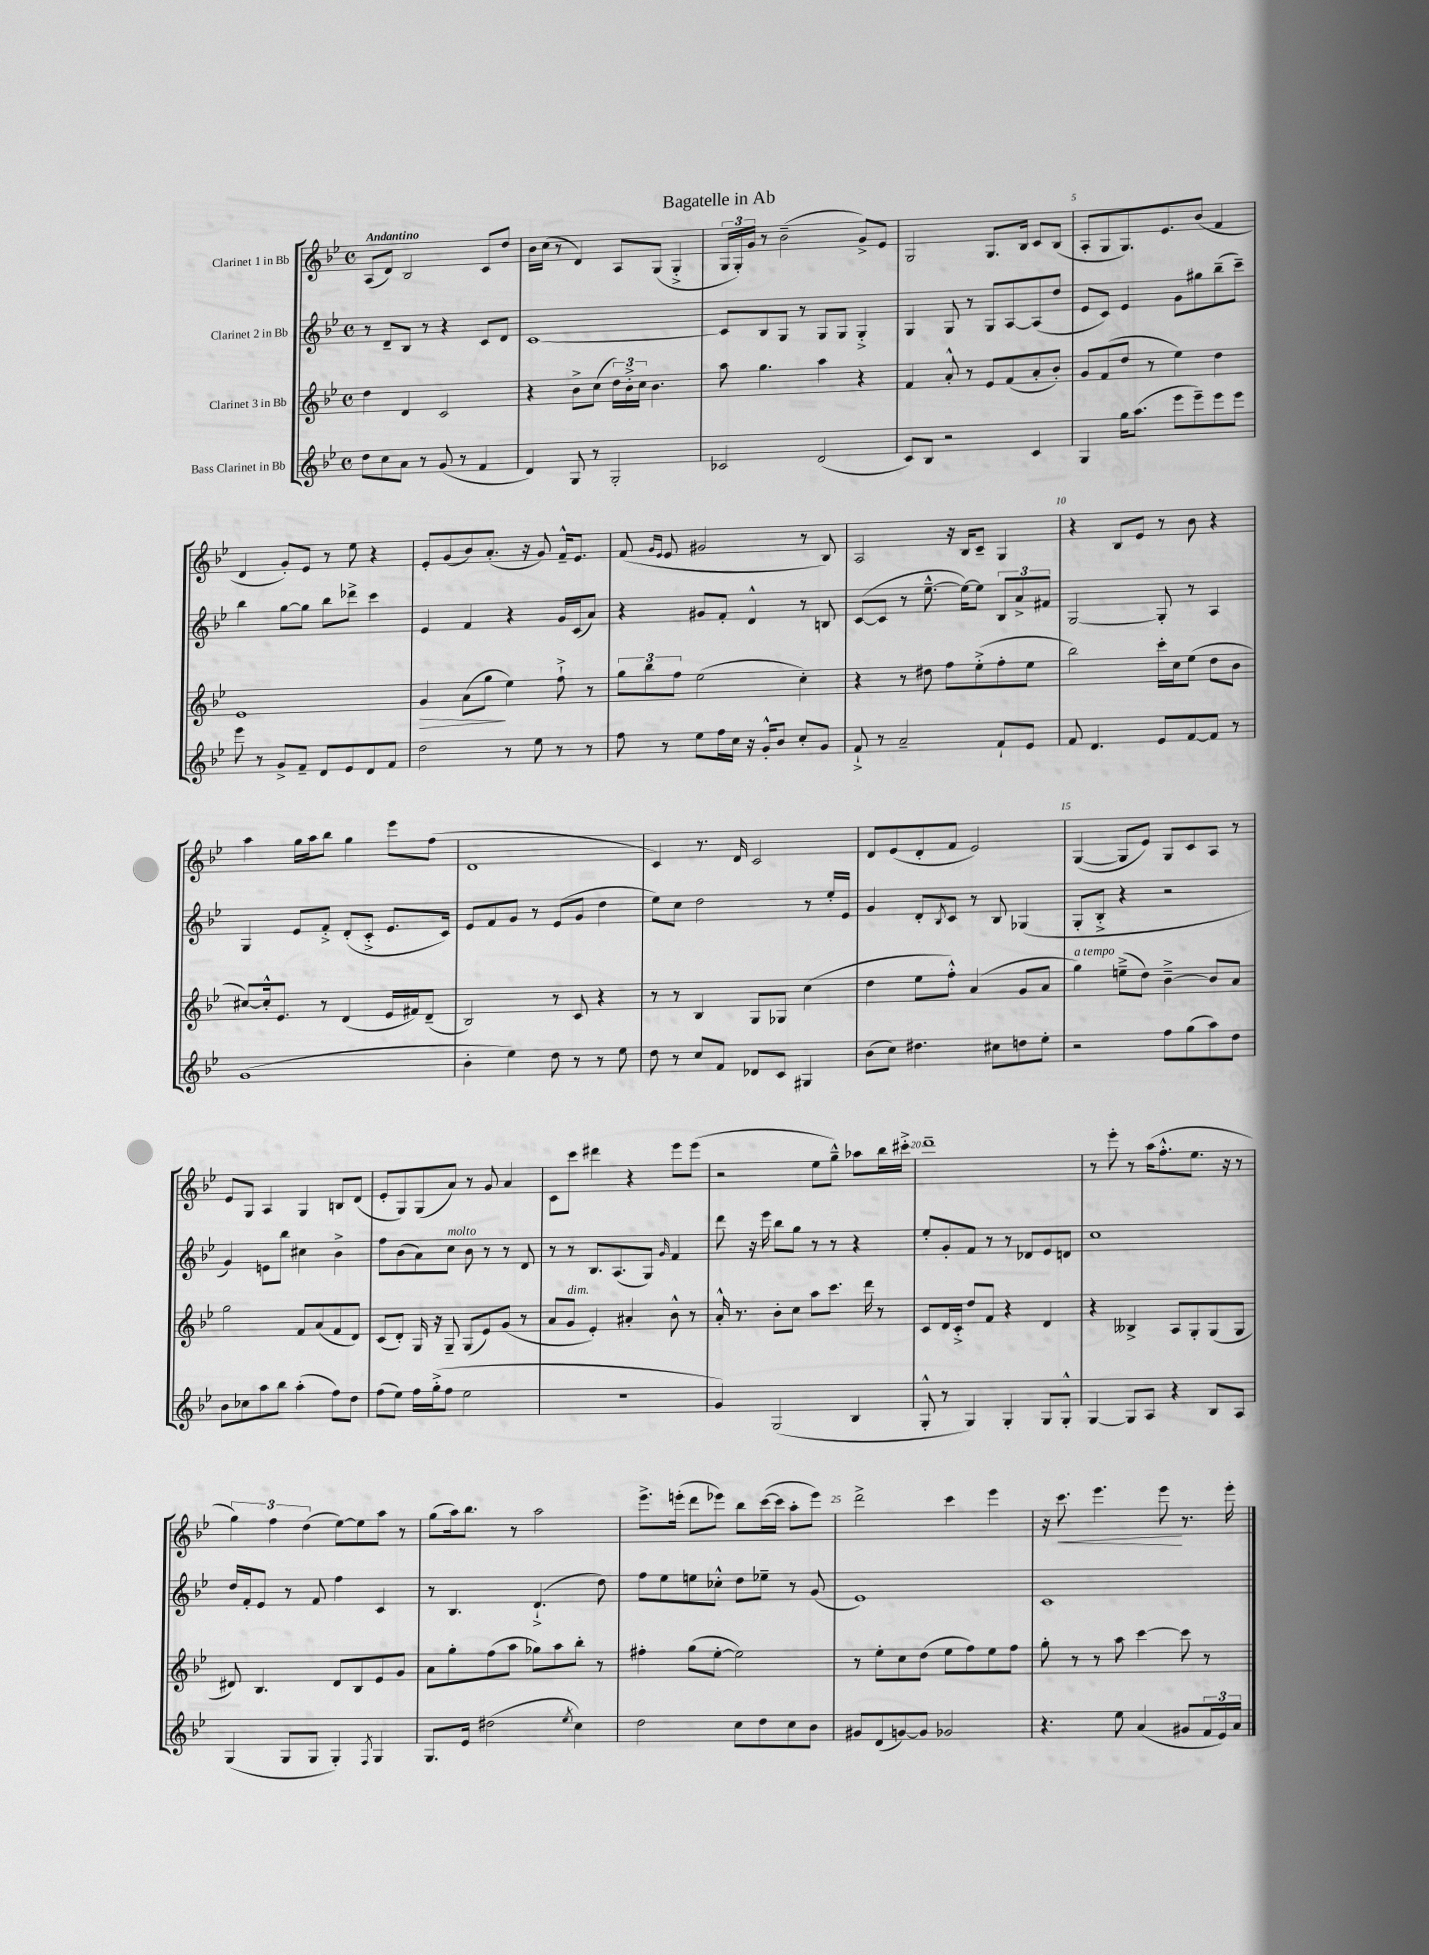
\header { title = "Bagatelle in Ab" }
<<
\new StaffGroup <<
\new Staff = "s0" \with { instrumentName = "Clarinet 1 in Bb" } {
    \clef treble \key bes \major \defaultTimeSignature \time 4/4 \tempo "Andantino"
    a8( d'8) bes2 c'8 d''8 |
    bes'16 c''16( r8 d'4) a8 g8( g4-.-> |
    \tuplet 3/2 { g16 g16-.) g'16 } r8 bes'2--( g'8->) ees'8 |
    g2 g8. bes16 c'8 bes8( |
    a8-. g8 g8.) ees'8. bes'8( f'4 |
    d'4 g'8-.) ees'8 r8 ees''8 r4 |
    ees'8-. g'8( bes'8) a'8.-.( r16 g'8) f'16---^ ees'8. |
    f'8( \grace { g'16 ees'16 } ees'8 gis'2 r8 bes8) |
    a2 r16 bes16 c'8-- g4 |
    r4 bes8 ees'8 r8 bes'8 r4 |
    a''4 g''16 a''16 bes''8 g''4 ees'''8 f''8( |
    d'1 |
    c'4) r8. d'16 c'2 |
    d'8 ees'8( d'8-. f'8 ees'2) |
    g4~( g8 ees'8) g8 c'8 a8 r8 |
    ees'8 g8 a4 g4 b8 d'8( |
    ees'8-. g8) g8( a'8) r8 g'8 a'4 |
    c'8 c'''8 dis'''4 r4 ees'''8 ees'''8( |
    r2 ees''8 g''8---^) aes''8 bes''16 cis'''16-.-> |
    d'''1-- |
    r8 ees'''8-. r8 a''16( f''8.-.-^ ees''8. r16 r8 |
    \tuplet 3/2 { g''4) f''4 d''4( } ees''8~) ees''8 a''8 r8 |
    g''8( a''16) bes''8. r8 a''2 |
    ees'''8.-> e'''16-.( d'''8 ees'''8) bes''8 c'''16~( c'''16 a''8-. ees'''8) |
    d'''2-> c'''4 ees'''4 |
    r16 c'''8.\< ees'''4. ees'''8\! r8. ees'''16-. \bar "|." |
}
\new Staff = "s1" \with { instrumentName = "Clarinet 2 in Bb" } {
    \clef treble \key bes \major \defaultTimeSignature \time 4/4
    r8 d'8-- bes8 r8 r4 c'8 d'8 |
    c'1~ |
    c'8 bes8 g8 r8 g8 g8 g4-.-> |
    g4 g8 r8 g8 a8~ a8( d''8 |
    ees'8 c'8) ees'4 g'8 gis''8 bes''8--( c'''8--) |
    bes''4 g''8~ g''8 bes''8 des'''8-> c'''4 |
    ees'4 f'4 r4 g'16 c'16( a'8) |
    r4 gis'8 f'8-. d'4-^ r8 b8 |
    c'8~( c'8 r8 ees''8.~---^ ees''16~) ees''8 \tuplet 3/2 { bes8 a'8-> fis'8 } |
    g2~ g8-. r8 a4 |
    g4 ees'8 f'8-.-> d'8-.( c'8-.-> ees'8. c'16) |
    ees'8 f'8 g'8 r8 ees'8( g'8 d''4 |
    ees''8) c''8 d''2 r8 ees''16-. ees'16 |
    g'4 d'8-. \acciaccatura { bes8 } c'8 r8 bes8 ges4( |
    g8-. bes8-.-> r4 r2 |
    g'4) e'8 bes''8 cis''4 bes'4-> |
    f''8 bes'8( a'8) c''8^\markup { \italic "molto" } bes'8 r8 r8 d'8 |
    r8 r8 bes8. a8.( g8) \grace { g'16 } f'4 |
    d'''8 r16 ees'''16 bes''8 g''8 r8 r8 r4 |
    ees''8-. g'8-. f'8 r8 r8 des'8 ees'8 d'8 |
    c''1 |
    d''16 f'16-. ees'8 r8 f'8 f''4 c'4 |
    r8 bes4. d'4.-!->( d''8) |
    f''8 ees''8 e''8 ces''8-.-^ d''8 ees''8-- r8 g'8( |
    ees'1) |
    c'1 \bar "|." |
}
\new Staff = "s2" \with { instrumentName = "Clarinet 3 in Bb" } {
    \clef treble \key bes \major \defaultTimeSignature \time 4/4
    d''4 d'4 c'2 |
    r4 bes'8-> c''8( \tuplet 3/2 { d''16) bes'16-.-> c''16 } bes'4. |
    a''8 g''4. a''4 r4 |
    f'4 a'8-.-^ r8 ees'8 f'8( a'8-. bes'8-.) |
    g'8 f'8( d''8 r8 ees''4) d''4 |
    ees'1 |
    g'4\> a'8( g''8\! ees''4) f''8-!-> r8 |
    \tuplet 3/2 { g''8 bes''8 f''8 } ees''2( c''4-.) |
    r4 r8 dis''8 f''8 ees''8-.->( f''8-. ees''8 |
    bes''2) c'''16-. c''16 ees''8( d''8 bes'8 |
    cis''8~) cis''16-.-^ ees'8. r8 d'4( ees'16 fis'16) d'8--( |
    bes2) r8 c'8 r4 |
    r8 r8 bes4 g8 ges8 c''4( |
    d''4 ees''8 f''8-.-^) a'4( g'8 a'8 |
    g''4^\markup { \italic "a tempo" }) e''8--->( d''8) bes'4~---> bes'8 a'8 |
    g''2 f'8 a'8( f'8 d'8) |
    c'8( d'8-.) g16 r16 g8-- g8( ees'8) g'8( r8 |
    a'8 g'8^\markup { \italic "dim." } ees'4-.) ais'4-. bes'8-^ r8 |
    a'16-.-^ r8. bes'8-. c''8 a''8 c'''8. d'''16 r8 |
    c'8 d'16 c'16-.-> d''8 f'8 r4 d'4 |
    r4 beses4-> a8 g8-. g8( g8 |
    dis'8) bes4. dis'8 bes8 ees'8 g'8 |
    a'8 g''8-. f''8( a''8 ges''8) a''8 bes''8-. r8 |
    fis''4-. g''8( ees''8~-. ees''2) |
    r8 ees''8-. c''8 d''8( ees''8 f''8) ees''8 f''8 |
    g''8-. r8 r8 a''8 c'''4~ c'''8 r8 \bar "|." |
}
\new Staff = "s3" \with { instrumentName = "Bass Clarinet in Bb" } {
    \clef treble \key bes \major \defaultTimeSignature \time 4/4
    d''8 c''8 a'8 r8 g'8( r8 f'4 |
    d'4) g8 r8 g2-. |
    ces'2 d'2( |
    c'8) bes8 r2 c'4 |
    g4 g''16 a''8.( ees'''8 ees'''8--) ees'''8 ees'''8 |
    ees'''8 r8 g'8-> f'8-- d'8 ees'8 d'8 f'8 |
    d''2 r8 ees''8 r8 r8 |
    f''8 r8 ees''8 f''16 c''16 r16 g'16-.-^ bes'8 c''8-. g'8 |
    f'8-!-> r8 a'2-- f'8-! ees'8 |
    f'8 d'4. ees'8 f'8~ f'8 r8 |
    g'1( |
    bes'4-. ees''4) d''8 r8 r8 ees''8 |
    d''8 r8 c''8 f'8 des'8 c'8 gis4 |
    bes'8( c''8) dis''4. cis''8 d''8 ees''8-. |
    r2 f''8 g''8( a''8) d''8 |
    bes'8 ces''8 a''8 bes''8 a''4-.( f''8) d''8 |
    f''8( ees''8) f''16 g''16-.->( f''8 ees''2 |
    R1 |
    g'4) g2( bes4 |
    g8-.-^ r8 g4) g4-. g8 g8-.-^ |
    g4~ g8 a8 r4 bes8 a8 |
    g4( g8 g8 g4-.) \acciaccatura { f8 } g4 |
    g8. ees'16 dis''2( \acciaccatura { ees''8 } c''4) |
    d''2 c''8 d''8 c''8 bes'8 |
    gis'8 d'8( g'8~) g'8 ges'2 |
    r4. ees''8 a'4( gis'8 \tuplet 3/2 { f'16 ees'16) a'16 } \bar "|." |
}
>>
>>
\layout { \context { \Score \override BarNumber.break-visibility = ##(#f #t #t) barNumberVisibility = #(every-nth-bar-number-visible 5) } }
